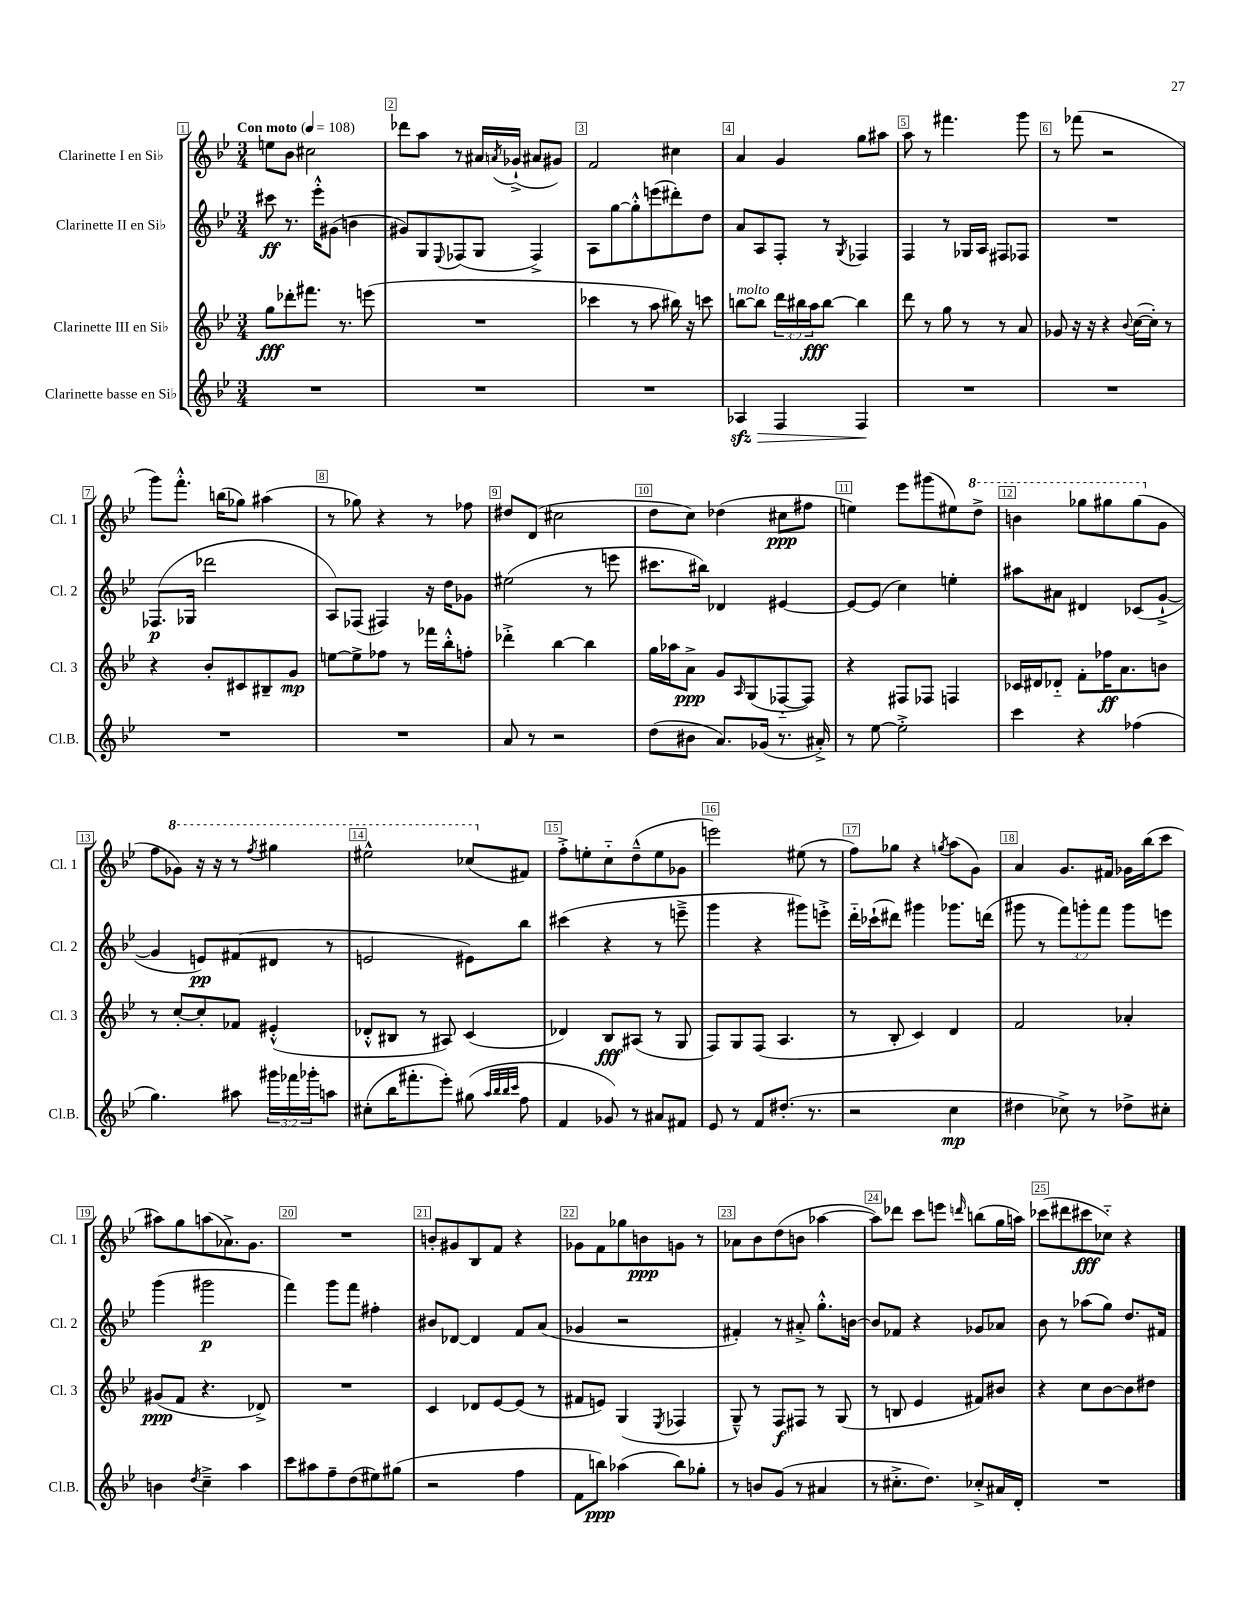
<<
\new StaffGroup <<
\new Staff = "s0" \with { instrumentName = "Clarinette I en Sib" shortInstrumentName = "Cl. 1" } {
    \clef treble \key bes \major \numericTimeSignature \time 3/4 \tempo "Con moto" 4 = 108
    e''8 bes'8 cis''2 |
    des'''8 a''8 r8 ais'16 \acciaccatura { a'8 } ges'16-!->( ais'8 gis'8) |
    f'2 cis''4 |
    a'4 g'4 g''8 ais''8 |
    a''8 r8 fis'''4. g'''8 |
    r8 fes'''8( r2 |
    g'''8) f'''8.-.-^ b''16( ges''8) ais''4( |
    r8 ges''8) r4 r8 fes''8 |
    dis''8 d'8( cis''2 |
    d''8 c''8) des''4( cis''8\ppp fis''8 |
    e''4) ees'''8 gis'''8( eis''8) \ottava #1 d'''8-> |
    b''4 ges'''8 gis'''8 gis'''8( \ottava #0 g'8 |
    f''8 \ottava #1 ges''8) r16 r16 r8 \acciaccatura { f'''8 } gis'''4 |
    eis'''2-^ ces'''8( \ottava #0 fis'8) |
    f''8-.-> e''8-. c''8-_ d''8---^( e''8 ges'8 |
    e'''2) eis''8( r8 |
    f''8) ges''8 r4 \acciaccatura { g''8 } a''8( g'8) |
    a'4 g'8. fis'16 ges'16 bes''16( c'''8 |
    ais''8) g''8 a''8( aes'8.->) g'8. |
    R2. |
    b'8-. gis'8 bes8 f'8 r4 |
    ges'8 f'8 ges''8 b'8\ppp g'8 r8 |
    aes'8 bes'8 d''8( b'8 aes''4~ |
    aes''8) des'''8 c'''8 e'''8 \grace { d'''16 } b''8( g''16 a''16) |
    ces'''8( dis'''8 cis'''8\fff ces''8-_) r4 \bar "|." |
}
\new Staff = "s1" \with { instrumentName = "Clarinette II en Sib" shortInstrumentName = "Cl. 2" } {
    \clef treble \key bes \major \numericTimeSignature \time 3/4 \override Staff.TupletNumber.text = #tuplet-number::calc-fraction-text
    cis'''8\ff r8. ees'''16-.-^ gis'8( b'4 |
    gis'8) g8 \appoggiatura { ees8 } fes8( g8 fes4->) |
    a8 g''8~ g''8-.-^ e'''8( dis'''8-.) d''8 |
    a'8 a8 f8-. r8 \acciaccatura { g8 } fes4 |
    f4 r8 ges16 a16 fis8 fes8 |
    R2. |
    fes8.\p( ges16 des'''2 |
    a8) fes8( fis4) r16 d''16 ges'8 |
    eis''2( r8 e'''8 |
    cis'''8. bis''16) des'4 eis'4~ |
    eis'8~ eis'8( c''4) e''4-. |
    ais''8 ais'8 dis'4 ces'8( g'8~-!-> |
    g'4 e'8\pp) fis'8( dis'8 r8 |
    e'2 eis'8) bes''8 |
    cis'''4( r4 r8 e'''8---> |
    g'''4 r4 gis'''8) e'''8-.-> |
    d'''16-_ ces'''16-!( dis'''8) gis'''4 ges'''8. d'''16( |
    gis'''8 r8 \tuplet 3/2 { f'''8) g'''8-. f'''8 } g'''8 e'''8 |
    g'''4( gis'''2\p |
    f'''4) g'''8 f'''8 fis''4-. |
    bis'8 des'8~ des'4 f'8 a'8( |
    ges'4 r2 |
    fis'4-.) r8 ais'8-.-> g''8.-.-^ b'16~ |
    b'8 fes'8 r4 ges'8 aes'8 |
    bes'8 r8 aes''8( g''8) d''8. fis'16 \bar "|." |
}
\new Staff = "s2" \with { instrumentName = "Clarinette III en Sib" shortInstrumentName = "Cl. 3" } {
    \clef treble \key bes \major \numericTimeSignature \time 3/4 \override Staff.TupletNumber.text = #tuplet-number::calc-fraction-text
    g''8\fff des'''8-. fis'''8. r8. e'''8( |
    R2. |
    ces'''4 r8 a''8 bis''16) r16 c'''8 |
    b''8~^\markup { \italic "molto" } b''8 \tuplet 3/2 { d'''16 bis''16 a''16\fff } bis''8~ bis''4 |
    d'''8 r8 g''8 r8 r8 a'8 |
    ges'8 r16 r16 r4 \appoggiatura { bes'8 } c''16~( c''16-.) r8 |
    r4 bes'8-. cis'8 bis8-- g'8\mp |
    e''8~ e''8-> fes''8 r8 fes'''16 bes''16-.-^ f''8-. |
    des'''4-.-> bes''4~ bes''4 |
    g''16 aes''16 a'8->\ppp g'8 \grace { a16 } g8( fes8~-_ fes8) |
    r4 fis8 fes8 f4 |
    ces'16 dis'16 des'8-_ f'8-. fes''16\ff a'8. b'8 |
    r8 c''8~-. c''8-. fes'8 eis'4-.-^( |
    des'8-.-^ bis8 r8 ais8) c'4( |
    des'4) bes8\fff ais8( r8 g8 |
    f8) g8 f8( a4. |
    r8 bes8-. c'4) d'4 |
    f'2 aes'4-. |
    gis'8\ppp( f'8 r4. des'8->) |
    R2. |
    c'4 des'8 ees'8~ ees'8( r8 |
    fis'8 e'8) g4( \acciaccatura { ees8 } fes4 |
    g8---^) r8 f8\f fis8 r8 g8( |
    r8 b8 ees'4 fis'8) bis'8 |
    r4 c''8 bes'8~ bes'8 dis''8 \bar "|." |
}
\new Staff = "s3" \with { instrumentName = "Clarinette basse en Sib" shortInstrumentName = "Cl.B." } {
    \clef treble \key bes \major \numericTimeSignature \time 3/4 \override Staff.TupletNumber.text = #tuplet-number::calc-fraction-text
    R2. |
    R2. |
    R2. |
    aes4\sfz\> f4 f4\! |
    R2. |
    R2. |
    R2. |
    R2. |
    a'8 r8 r2 |
    d''8( bis'8 a'8.) ges'16( r8. ais'16-.->) |
    r8 ees''8~ ees''2-.-> |
    c'''4 r4 fes''4( |
    g''4.) ais''8 \tuplet 3/2 { gis'''16 fes'''16 ges'''16-. } a''8 |
    cis''8-.( bes''16 fis'''8.-. ees'''8-.) gis''8( \grace { a''32 bes''32 bes''32 c'''32 } f''8 |
    f'4 ges'8) r8 ais'8 fis'8 |
    ees'8 r8 f'8 dis''8.-.( r8. |
    r2 c''4\mp |
    dis''4 ces''8->) r8 des''8-> cis''8-. |
    b'4 \acciaccatura { d''8 } c''4---> a''4 |
    c'''8 ais''8 f''8-- d''8( eis''8) gis''8( |
    r2 f''4 |
    f'8 b''8\ppp) aes''4( b''8) ges''8-. |
    r8 b'8 g'8( r8 ais'4 |
    r8 cis''8.-.-> d''8.) ces''8-.-> ais'16 d'16-. |
    R2. \bar "|." |
}
>>
>>
\layout { \context { \Score \override BarNumber.break-visibility = ##(#f #t #t) barNumberVisibility = #all-bar-numbers-visible \override BarNumber.stencil = #(make-stencil-boxer 0.1 0.3 ly:text-interface::print) } }
